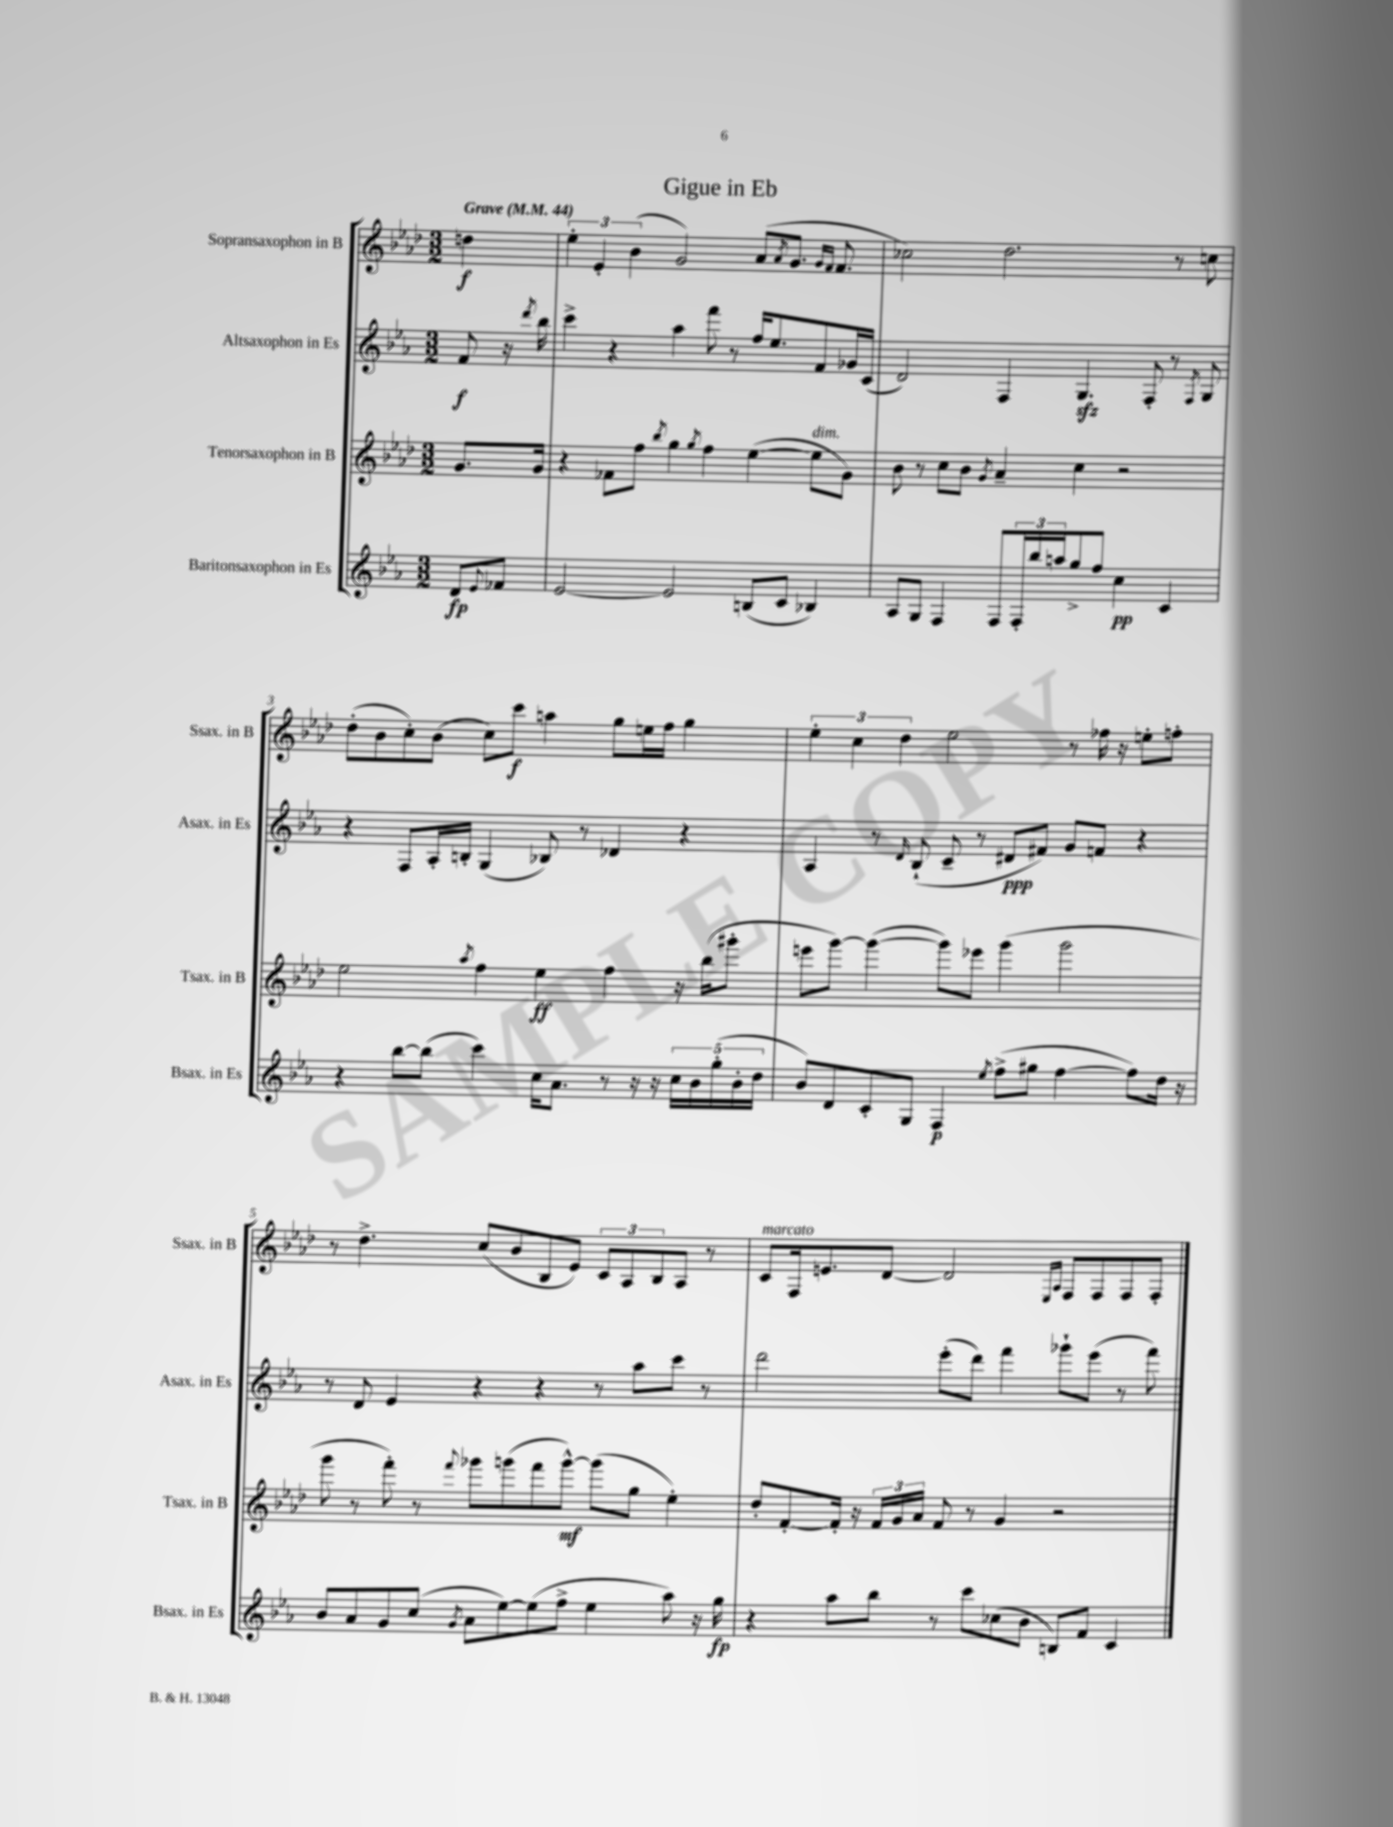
\header { title = "Gigue in Eb" }
<<
\new StaffGroup <<
\new Staff = "s0" \with { instrumentName = "Sopransaxophon in B" shortInstrumentName = "Ssax. in B" } {
    \clef treble \key aes \major \numericTimeSignature \time 3/2 \partial 4 \tempo "Grave" 4 = 44
    d''4\f |
    \tuplet 3/2 { ees''4-. ees'4-. bes'4( } g'2) aes'8( \acciaccatura { aes'8 } g'8. \grace { g'16 f'16 } f'8. |
    ces''2) des''2. r8 c''8 |
    des''8-.( bes'8 c''8-.) bes'8( c''8) c'''8\f a''4 g''8 e''16 f''16 g''4 |
    \tuplet 3/2 { ees''4-. c''4 des''4 } ees''2 r8 fes''16 r16 e''8-. f''8-. |
    r8 des''4.-> c''8( bes'8 bes8 ees'8) \tuplet 3/2 { c'8 aes8 bes8 } aes8 r8 |
    c'8^\markup { \italic "marcato" } f16 e'8. des'8~ des'2 \grace { ees16 aes16 } f8 f8 f8 f8-. \bar "|." |
}
\new Staff = "s1" \with { instrumentName = "Altsaxophon in Es" shortInstrumentName = "Asax. in Es" } {
    \clef treble \key ees \major \numericTimeSignature \time 3/2 \partial 4
    f'8\f r16 \acciaccatura { d'''8 } bes''16 |
    c'''4-> r4 aes''4 f'''8 r8 f''16 ees''8. f'8 ges'16 c'16( |
    d'2) f4 g4.\sfz f8-. r8 \acciaccatura { f8 } g8 |
    r4 f8 aes16-. b16-. g4( bes8) r8 des'4 r4 |
    aes4 r8 \grace { d'16 } bes8-!( c'8-- r8 dis'8\ppp fis'8) g'8 f'8 r4 |
    r8 d'8 ees'4 r4 r4 r8 aes''8 c'''8 r8 |
    d'''2 ees'''8-.( d'''8) f'''4 ges'''8-! ees'''8( r8 f'''8) \bar "|." |
}
\new Staff = "s2" \with { instrumentName = "Tenorsaxophon in B" shortInstrumentName = "Tsax. in B" } {
    \clef treble \key aes \major \numericTimeSignature \time 3/2 \partial 4
    g'8. g'16 |
    r4 fes'8 f''8 \acciaccatura { bes''8 } g''4 \acciaccatura { g''8 } f''4 ees''4~( ees''8^\markup { \italic "dim." } g'8) |
    bes'8 r8 c''8 bes'8 \acciaccatura { g'8 } aes'4-- c''4 r2 |
    ees''2 \acciaccatura { aes''8 } f''4 ees''4\ff f''4 r16 bes''16( gis'''8-. |
    e'''8 g'''8~) g'''4~( g'''8) ees'''8 g'''4( g'''2 |
    g'''8 r8 f'''8-.) r8 \appoggiatura { f'''8 } ges'''8 g'''8( f'''8 g'''8~-^\mf) g'''8( g''8 ees''4-.) |
    des''8-. f'8~-. f'16-. r16 \tuplet 3/2 { f'16 g'16 aes'16 } f'8 r8 g'4 r2 \bar "|." |
}
\new Staff = "s3" \with { instrumentName = "Baritonsaxophon in Es" shortInstrumentName = "Bsax. in Es" } {
    \clef treble \key ees \major \numericTimeSignature \time 3/2 \partial 4
    d'8\fp \appoggiatura { ees'8 } fes'8 |
    ees'2~ ees'2 b8( c'8 bes4) |
    aes8 g8 f4 f8 \tuplet 3/2 { f16-. bes''16 a''16 } g''8-> f''8 c''4\pp c'4 |
    r4 bes''8~ bes''8( c'''4) c''16 aes'8. r8 r16 r16 \tuplet 5/4 { c''16 bes'16 g''16-.( bes'16-. d''16 } |
    bes'8) d'8 c'8-. g8 f4\p \acciaccatura { ees''8 } f''8->( gis''8 f''4~ f''8) d''16 r16 |
    bes'8 aes'8 g'8 c''8( \acciaccatura { g'8 } aes'8 ees''8~) ees''8( f''8-> ees''4 aes''8) r16 g''16\fp |
    r4 aes''8 bes''8 r8 c'''8 ces''8( bes'8 b8) f'8 c'4 \bar "|." |
}
>>
>>
